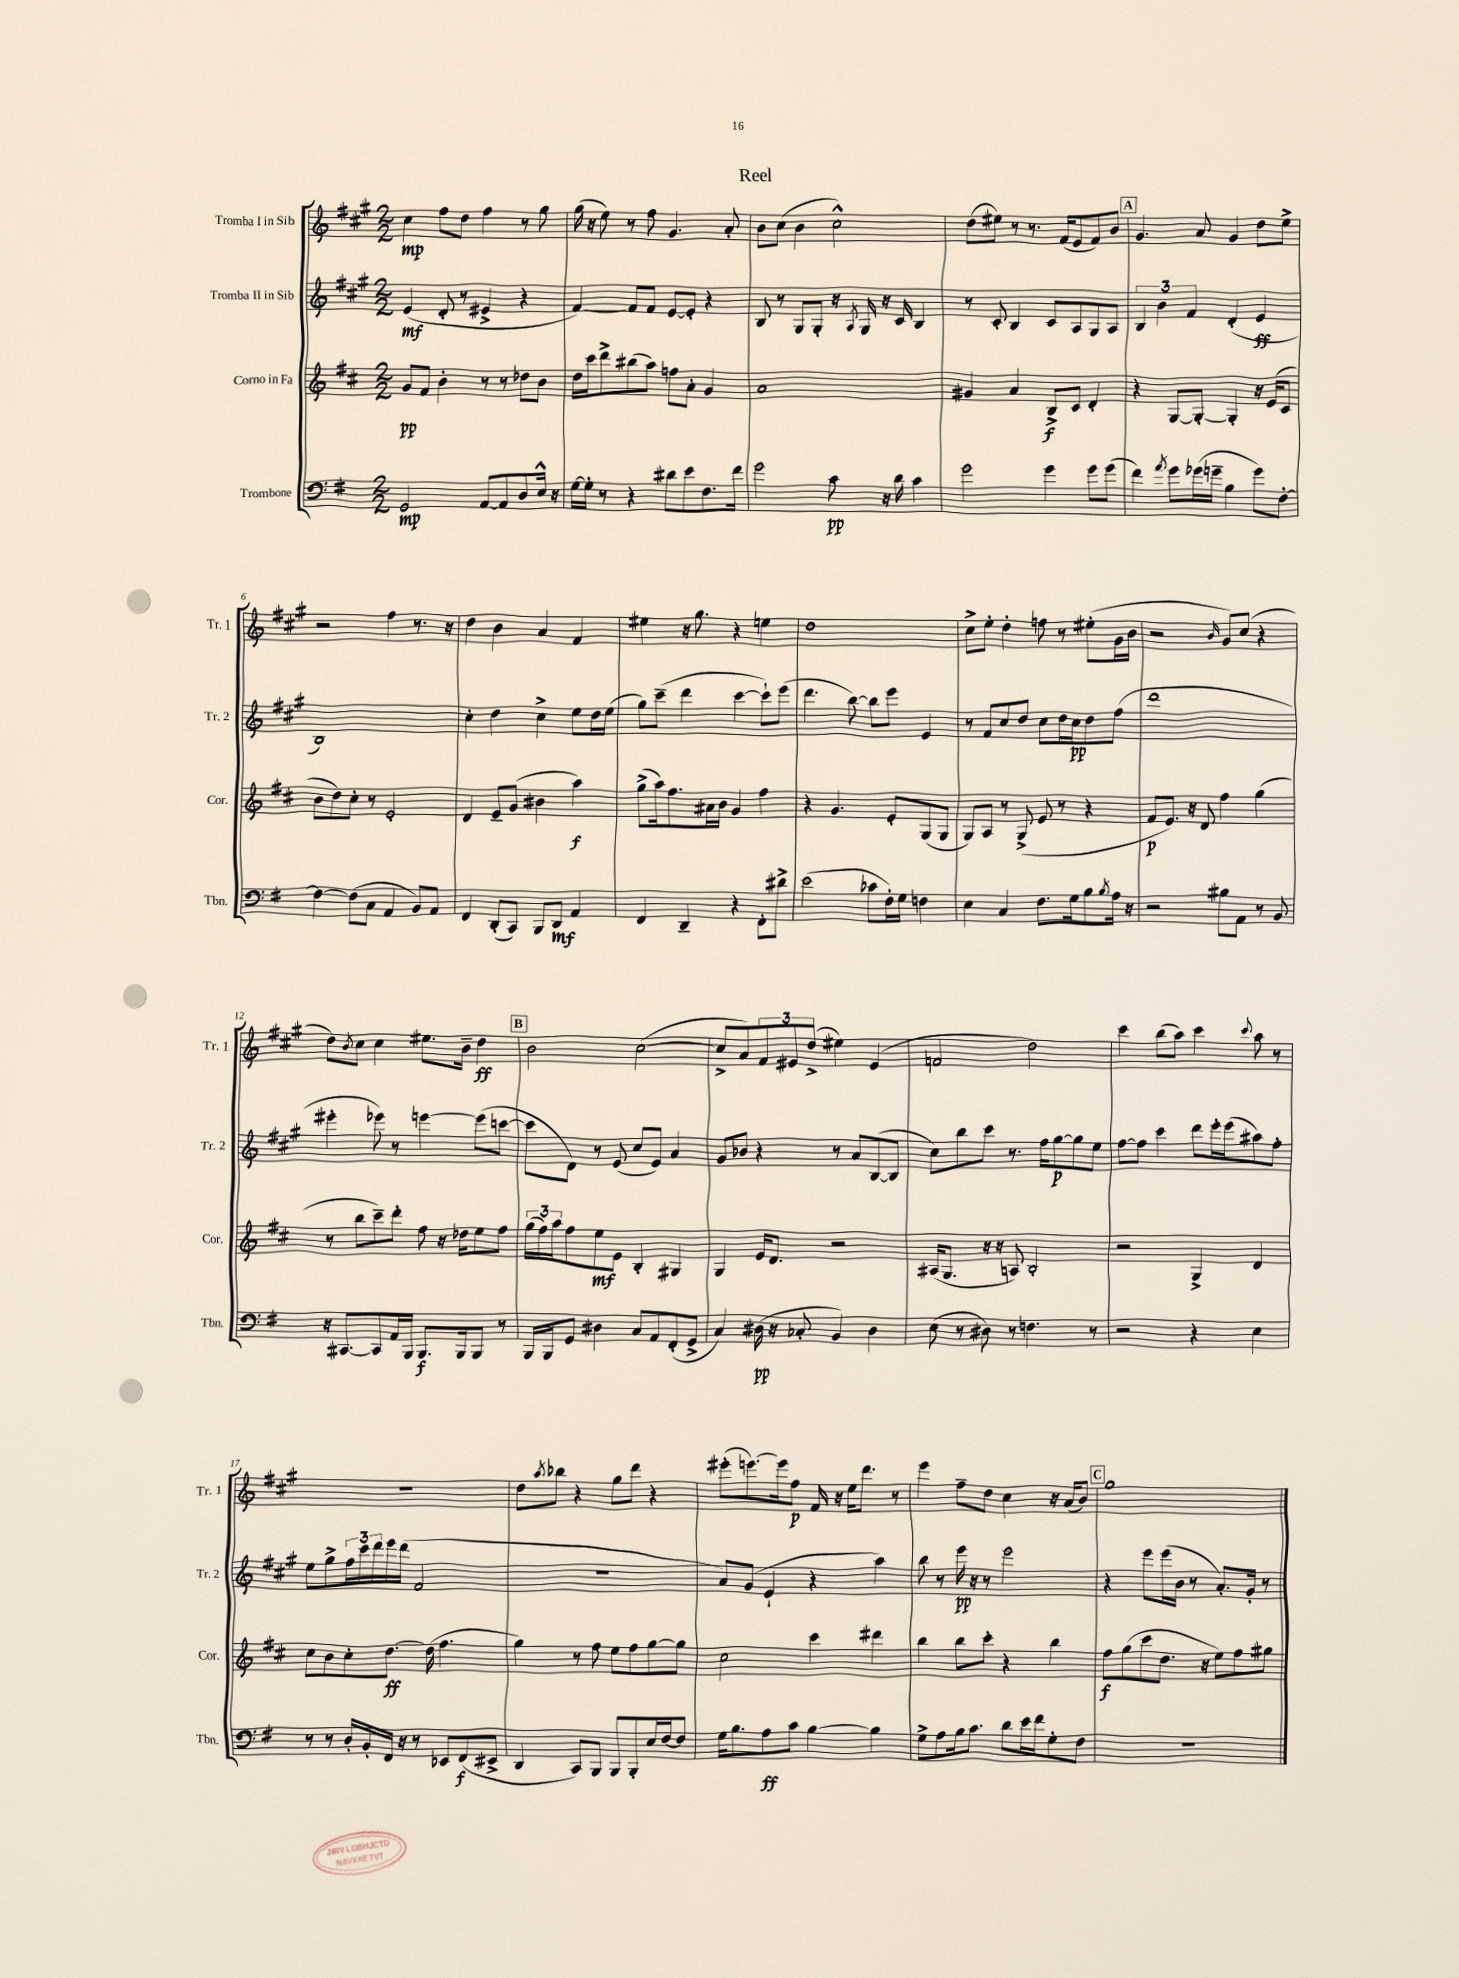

**kern	**dynam	**kern	**dynam	**kern	**dynam	**kern	**dynam
*part4	*part4	*part3	*part3	*part2	*part2	*part1	*part1
*staff4	*staff4	*staff3	*staff3	*staff2	*staff2	*staff1	*staff1
*I"Trombone	*	*I"Corno in Fa	*	*I"Tromba II in Sib	*	*I"Tromba I in Sib	*
*I'Tbn.	*	*I'Cor.	*	*I'Tr. 2	*	*I'Tr. 1	*
*clefF4	*	*clefG2	*	*clefG2	*	*clefG2	*
*k[f#]	*	*k[f#c#]	*	*k[f#c#g#]	*	*k[f#c#g#]	*
*M2/2	*	*M2/2	*	*M2/2	*	*M2/2	*
=1	=1	=1	=1	=1	=1	=1	=1
2GG/	mp	8g/L	pp	(4e/	mf	4cc#\	mp
.	.	8f#/J	.	.	.	.	.
.	.	4b'\	.	8d'/	.	8ff#\L	.
.	.	.	.	8r	.	8dd\J	.
[8AA/L	.	8r	.	4e#X^/	.	4ff#\	.
8AA/]	.	8r	.	.	.	.	.
8D/	.	8dd-X\L	.	4r	.	8r	.
16E^^/Jk	.	8b\J	.	.	.	8gg#\	.
16r	.	.	.	.	.	.	.
=2	=2	=2	=2	=2	=2	=2	=2
[16G\LL	.	16dd\LL	.	[4f#/)	.	(16gg#\	.
16G'\JJ]	.	16ccc#\J	.	.	.	16r	.
8r	.	8ddd^\	.	.	.	8ee\)	.
4r	.	(8bb#X\	.	8f#/L]	.	8r	.
.	.	8aa\J)	.	8f#/J	.	8ff#\	.
8d#X\L	.	8ffn\L	.	[8e/L	.	4.g#/	.
8e\	.	8a'\J	.	8e'/J]	.	.	.
8.F#\	.	4g/	.	4r	.	.	.
.	.	.	.	.	.	8a'/	.
16f#\Jk	.	.	.	.	.	.	.
=3	=3	=3	=3	=3	=3	=3	=3
2g\	.	1a	.	8B/	.	8b\L	.
.	.	.	.	8r	.	(8cc#\J	.
.	.	.	.	8G#/L	.	4b\	.
.	.	.	.	8G#'/J	.	.	.
8c\	pp	.	.	16r	.	2cc#^^\)	.
.	.	.	.	8qA/	.	.	.
.	.	.	.	16G#/	.	.	.
16r	.	.	.	16r	.	.	.
16d\	.	.	.	16c#/	.	.	.
4c\	.	.	.	4B/	.	.	.
=4	=4	=4	=4	=4	=4	=4	=4
2g\	.	4g#X/	.	8r	.	(8dd\L	.
.	.	.	.	8c#'/	.	8ee#X\J)	.
.	.	4a/	.	4B/	.	8r	.
.	.	.	.	.	.	8.r	.
4g\	.	8B^/L	f	8c#/L	.	.	.
.	.	.	.	.	.	(16f#/KL	.
.	.	8c#/J	.	8A/	.	8e/	.
8g\L	.	4d'/	.	8G#/	.	8f#/)	.
(8g\J	.	.	.	8A/J	.	8b/J	.
!!LO:REH:place=s1:t=A
=5	=5	=5	=5	=5	=5	=5	=5
4f#\)	.	4r	.	6B/	.	4.g#/	.
.	.	.	.	6b\	.	.	.
8qa/	.	.	.	.	.	.	.
8g\L	.	[8G/L	.	.	.	.	.
.	.	.	.	6f#/	.	.	.
(16g-X\L	.	8G'/J_	.	.	.	8a/	.
16gn~\JJ	.	.	.	.	.	.	.
4B\	.	4G'/]	.	(4d'/	.	4g#/	.
8g\L)	.	16r	.	4e/	ff	8dd\L	.
.	.	(16e/KL	.	.	.	.	.
[8F#'\J	.	8c#/J	.	.	.	8ee^\J	.
!!LO:LB:g=z
=6	=6	=6	=6	=6	=6	=6	=6
4F#\_	.	8b\L	.	1B)	.	2r	.
.	.	8dd\)	.	.	.	.	.
(8F#\L]	.	8cc#'\J	.	.	.	.	.
8C\J	.	8r	.	.	.	.	.
4AA/	.	2e'/	.	.	.	4ff#\	.
8BB/L)	.	.	.	.	.	8.r	.
8AA/J	.	.	.	.	.	.	.
.	.	.	.	.	.	16r	.
=7	=7	=7	=7	=7	=7	=7	=7
4FF#/	.	4d/	.	4cc#'\	.	4dd\	.
(8DD'/L	.	8e~/L	.	4dd\	.	4b\	.
8CC/J)	.	(8g/J	.	.	.	.	.
8BBB/L	.	4b#X\	.	4cc#^\	.	4a/	.
8DD/J	mf	.	.	.	.	.	.
4AA/	.	4aa\)	f	8ee\L	.	4f#/	.
.	.	.	.	16dd\L	.	.	.
.	.	.	.	(16ee\JJ	.	.	.
=8	=8	=8	=8	=8	=8	=8	=8
4FF#/	.	(8gg^\L	.	8gg#\L)	.	4ee#X\	.
.	.	16aa\k)	.	(8ccc#~\J	.	.	.
.	.	8.ff#\	.	.	.	.	.
4DD~/	.	.	.	4ddd\	.	16r	.
.	.	.	.	.	.	8.gg#\	.
.	.	16a#X\L	.	.	.	.	.
.	.	16b\JJ	.	.	.	.	.
4r	.	4g/	.	[4ccc#\	.	4r	.
8FF#'\L	.	4ff#\	.	8ccc#`\L])	.	4een\	.
8d#X^\J	.	.	.	(8eee\J	.	.	.
=9	=9	=9	=9	=9	=9	=9	=9
(2e\	.	4r	.	4.ddd\	.	1dd	.
.	.	4.g/	.	.	.	.	.
.	.	.	.	[8bb\)	.	.	.
8c-X\L	.	.	.	8bb\L]	.	.	.
16F#'\L)	.	8e'/L	.	8eee\J	.	.	.
16G\JJ	.	.	.	.	.	.	.
4Fn\	.	(8G/	.	4e/	.	.	.
.	.	8G/J	.	.	.	.	.
=10	=10	=10	=10	=10	=10	=10	=10
4E\	.	8G/L)	.	8r	.	8cc#^\L	.
.	.	8A/J	.	8f#/L	.	8ee'\J	.
4C/	.	8r	.	8cc#/	.	4dd'\	.
.	.	(8G^/	.	8dd/J	.	.	.
8.F#\L	.	8e/	.	8cc#\L	.	8ffn\	.
.	.	8r	.	16dd\L	.	8r	.
16G\k	.	.	.	16cc#\J	pp	.	.
8B\	.	4r	.	8dd\	.	(8ee#X'\L	.
8qB/	.	.	.	.	.	.	.
16A\Jk	.	.	.	(8ff#\J	.	16g#\L	.
16r	.	.	.	.	.	16b\JJ	.
=11	=11	=11	=11	=11	=11	=11	=11
2r	.	8f#/L	p	1ddd	.	2r	.
.	.	8.e/J)	.	.	.	.	.
.	.	16r	.	.	.	.	.
.	.	8d/	.	.	.	.	.
.	.	.	.	.	.	16qqb/	.
8B#X\L	.	4ff#\	.	.	.	8g#/L)	.
8AA\J	.	.	.	.	.	(8cc#/J	.
8r	.	(4gg\	.	.	.	4r	.
8BB/	.	.	.	.	.	.	.
!!LO:LB:g=z
=12	=12	=12	=12	=12	=12	=12	=12
16r	.	8r	.	4eee#X'\	.	8dd\L)	.
[8.CC#X/L	.	.	.	.	.	.	.
.	.	.	.	.	.	8qb/	.
.	.	8bb\L	.	.	.	8cc#\J	.
8CC#/]	.	8ccc#~\)	.	8eee-X\)	.	4cc#\	.
16AA/L	.	8ddd'\J	.	8r	.	.	.
16BBB/JJ	.	.	.	.	.	.	.
8.BBB/L	f	8ff#\	.	[4eeen\	.	8.ee#X\L	.
.	.	16r	.	.	.	.	.
16BBB/k	.	16dd-X\KL	.	.	.	16b~\Jk	.
8BBB/J	.	8ee\	.	(8eee\L]	.	4dd\	ff
8r	.	8ff#\J	.	[8cccn\J	.	.	.
!!LO:REH:place=s1:t=B
=13	=13	=13	=13	=13	=13	=13	=13
16BBB/LL	.	(24gg\LL	.	8ccc\L]	.	2b\	.
.	.	24ff#\)	.	.	.	.	.
16BBB/J	.	.	.	.	.	.	.
.	.	24aa\J	.	.	.	.	.
8GG/J	.	8ff#\	.	8d\J)	.	.	.
4D#X\	.	8ee\	mf	8r	.	.	.
.	.	8e\J	.	(8e/	.	.	.
8C/L	.	4B'/	.	8cc#/L	.	([2cc#\	.
8AA/	.	.	.	8e/J)	.	.	.
(8FF#'/	.	4G#X/	.	4a/	.	.	.
8GG^/J	.	.	.	.	.	.	.
=14	=14	=14	=14	=14	=14	=14	=14
4C/)	.	4G/	.	8g#/L	.	8cc#^/L]	.
.	.	.	.	8b-X/J	.	8a/)	.
(16D#X\	pp	16e/KL	.	4r	.	12f#/	.
16r	.	8.d/J	.	.	.	.	.
.	.	.	.	.	.	12e#X/	.
8C-X'/	.	.	.	.	.	.	.
.	.	.	.	.	.	(12dd^/J	.
4BB/)	.	2r	.	8r	.	4ee#X\)	.
.	.	.	.	8a/L	.	.	.
4D#\	.	.	.	([8B/	.	(4e#/	.
.	.	.	.	8B/J]	.	.	.
=15	=15	=15	=15	=15	=15	=15	=15
(8E\	.	(16A#X/KL	.	8cc#\L)	.	2fn/	.
.	.	8.G/J	.	.	.	.	.
8r	.	.	.	8bb\	.	.	.
8D#X\)	.	16r	.	8ccc#\J	.	.	.
.	.	16r	.	.	.	.	.
8r	.	8An/)	.	8.r	.	.	.
4.Fn\	.	2B'/	.	.	.	2dd\)	.
.	.	.	.	16ff#\KL	.	.	.
.	.	.	.	[8gg#\	p	.	.
.	.	.	.	8gg#\]	.	.	.
8r	.	.	.	8ee\J	.	.	.
=16	=16	=16	=16	=16	=16	=16	=16
2r	.	2r	.	[8ff#\L	.	4ccc#\	.
.	.	.	.	8ff#\J]	.	.	.
.	.	.	.	4ccc#\	.	(8bb\L	.
.	.	.	.	.	.	8aa\J)	.
4r	.	4G^/	.	8ddd\L	.	4ccc#\	.
.	.	.	.	16eee'\L	.	.	.
.	.	.	.	(16eee\J	.	.	.
.	.	.	.	.	.	8qqccc#/	.
4E\	.	4d/	.	8aa#X\)	.	8aa\	.
.	.	.	.	8ff#'\J	.	8r	.
!!LO:LB:g=z
=17	=17	=17	=17	=17	=17	=17	=17
8r	.	8cc#\L	.	8ee\L	.	1r	.
8r	.	8b\	.	8gg#^\	.	.	.
16D'/LL	.	8cc#'\	.	24ff#\L	.	.	.
.	.	.	.	24ccc#\	.	.	.
16BB'/	.	.	.	.	.	.	.
.	.	.	.	24ddd\	.	.	.
16FF#/JJ	.	[8.dd\J	ff	16eee\	.	.	.
16r	.	.	.	(16ddd\JJ	.	.	.
8r	.	.	.	2f#/	.	.	.
.	.	(16dd\]	.	.	.	.	.
8EE-X/L	.	4.ff#\	.	.	.	.	.
(8FF#/	f	.	.	.	.	.	.
8EE#X^/J	.	.	.	.	.	.	.
=18	=18	=18	=18	=18	=18	=18	=18
4DD/	.	4gg\)	.	1r	.	8dd\L	.
.	.	.	.	.	.	8qaa/	.
.	.	.	.	.	.	8bb-X\J	.
8CC/L)	.	8r	.	.	.	4r	.
8BBB/J	.	8ff#\	.	.	.	.	.
8BBB/L	.	8ee\L	.	.	.	8gg#\L	.
8BBB'/	.	8ff#\	.	.	.	8ddd\J	.
16E/L	.	[8gg\	.	.	.	4r	.
[16F#/J	.	.	.	.	.	.	.
8F#/J]	.	8gg\J]	.	.	.	.	.
=19	=19	=19	=19	=19	=19	=19	=19
16G\KL	.	2cc#\	.	8a/L)	.	(8eee#X'\L	.
8.B\	.	.	.	.	.	.	.
.	.	.	.	(8g#/J	.	[8.eeen\)	.
8A\	ff	.	.	4e`/	.	.	.
.	.	.	.	.	.	16eee\k]	.
8c\J	.	.	.	.	.	8ff#\J	p
[4B\	.	4ccc#\	.	4r	.	16f#/	.
.	.	.	.	.	.	16r	.
.	.	.	.	.	.	16ee\KL	.
.	.	.	.	.	.	8.ddd\J	.
4B\]	.	4ddd#X\	.	4aa\)	.	.	.
.	.	.	.	.	.	8r	.
=20	=20	=20	=20	=20	=20	=20	=20
8G^\L	.	4bb\	.	8bb\	.	4eee\	.
8A\	.	.	.	8r	.	.	.
16B\k	.	8bb\L	.	16eee\	pp	8ff#~\L	.
8.c\J	.	.	.	16r	.	.	.
.	.	8ccc#'\J	.	8r	.	8dd\J	.
8d\L	.	4r	.	2eee\	.	4cc#\	.
16e\L	.	.	.	.	.	.	.
16f#\J	.	.	.	.	.	.	.
8G'\	.	4bb\	.	.	.	16r	.
.	.	.	.	.	.	(16a/KL	.
8F#\J	.	.	.	.	.	8b/J)	.
!!LO:REH:place=s1:t=C
=21	=21	=21	=21	=21	=21	=21	=21
1r	.	8ff#\L	f	4r	.	1gg#	.
.	.	(8gg\	.	.	.	.	.
.	.	8ccc#\	.	8eee\L	.	.	.
.	.	8.dd\J	.	(16eee\L	.	.	.
.	.	.	.	16b\JJ	.	.	.
.	.	.	.	8r	.	.	.
.	.	16r	.	.	.	.	.
.	.	8ee\L)	.	8.a'/L)	.	.	.
.	.	8ff#\	.	.	.	.	.
.	.	.	.	16g#'/Jk	.	.	.
.	.	8gg#X\J	.	8r	.	.	.
==	==	==	==	==	==	==	==
*-	*-	*-	*-	*-	*-	*-	*-
